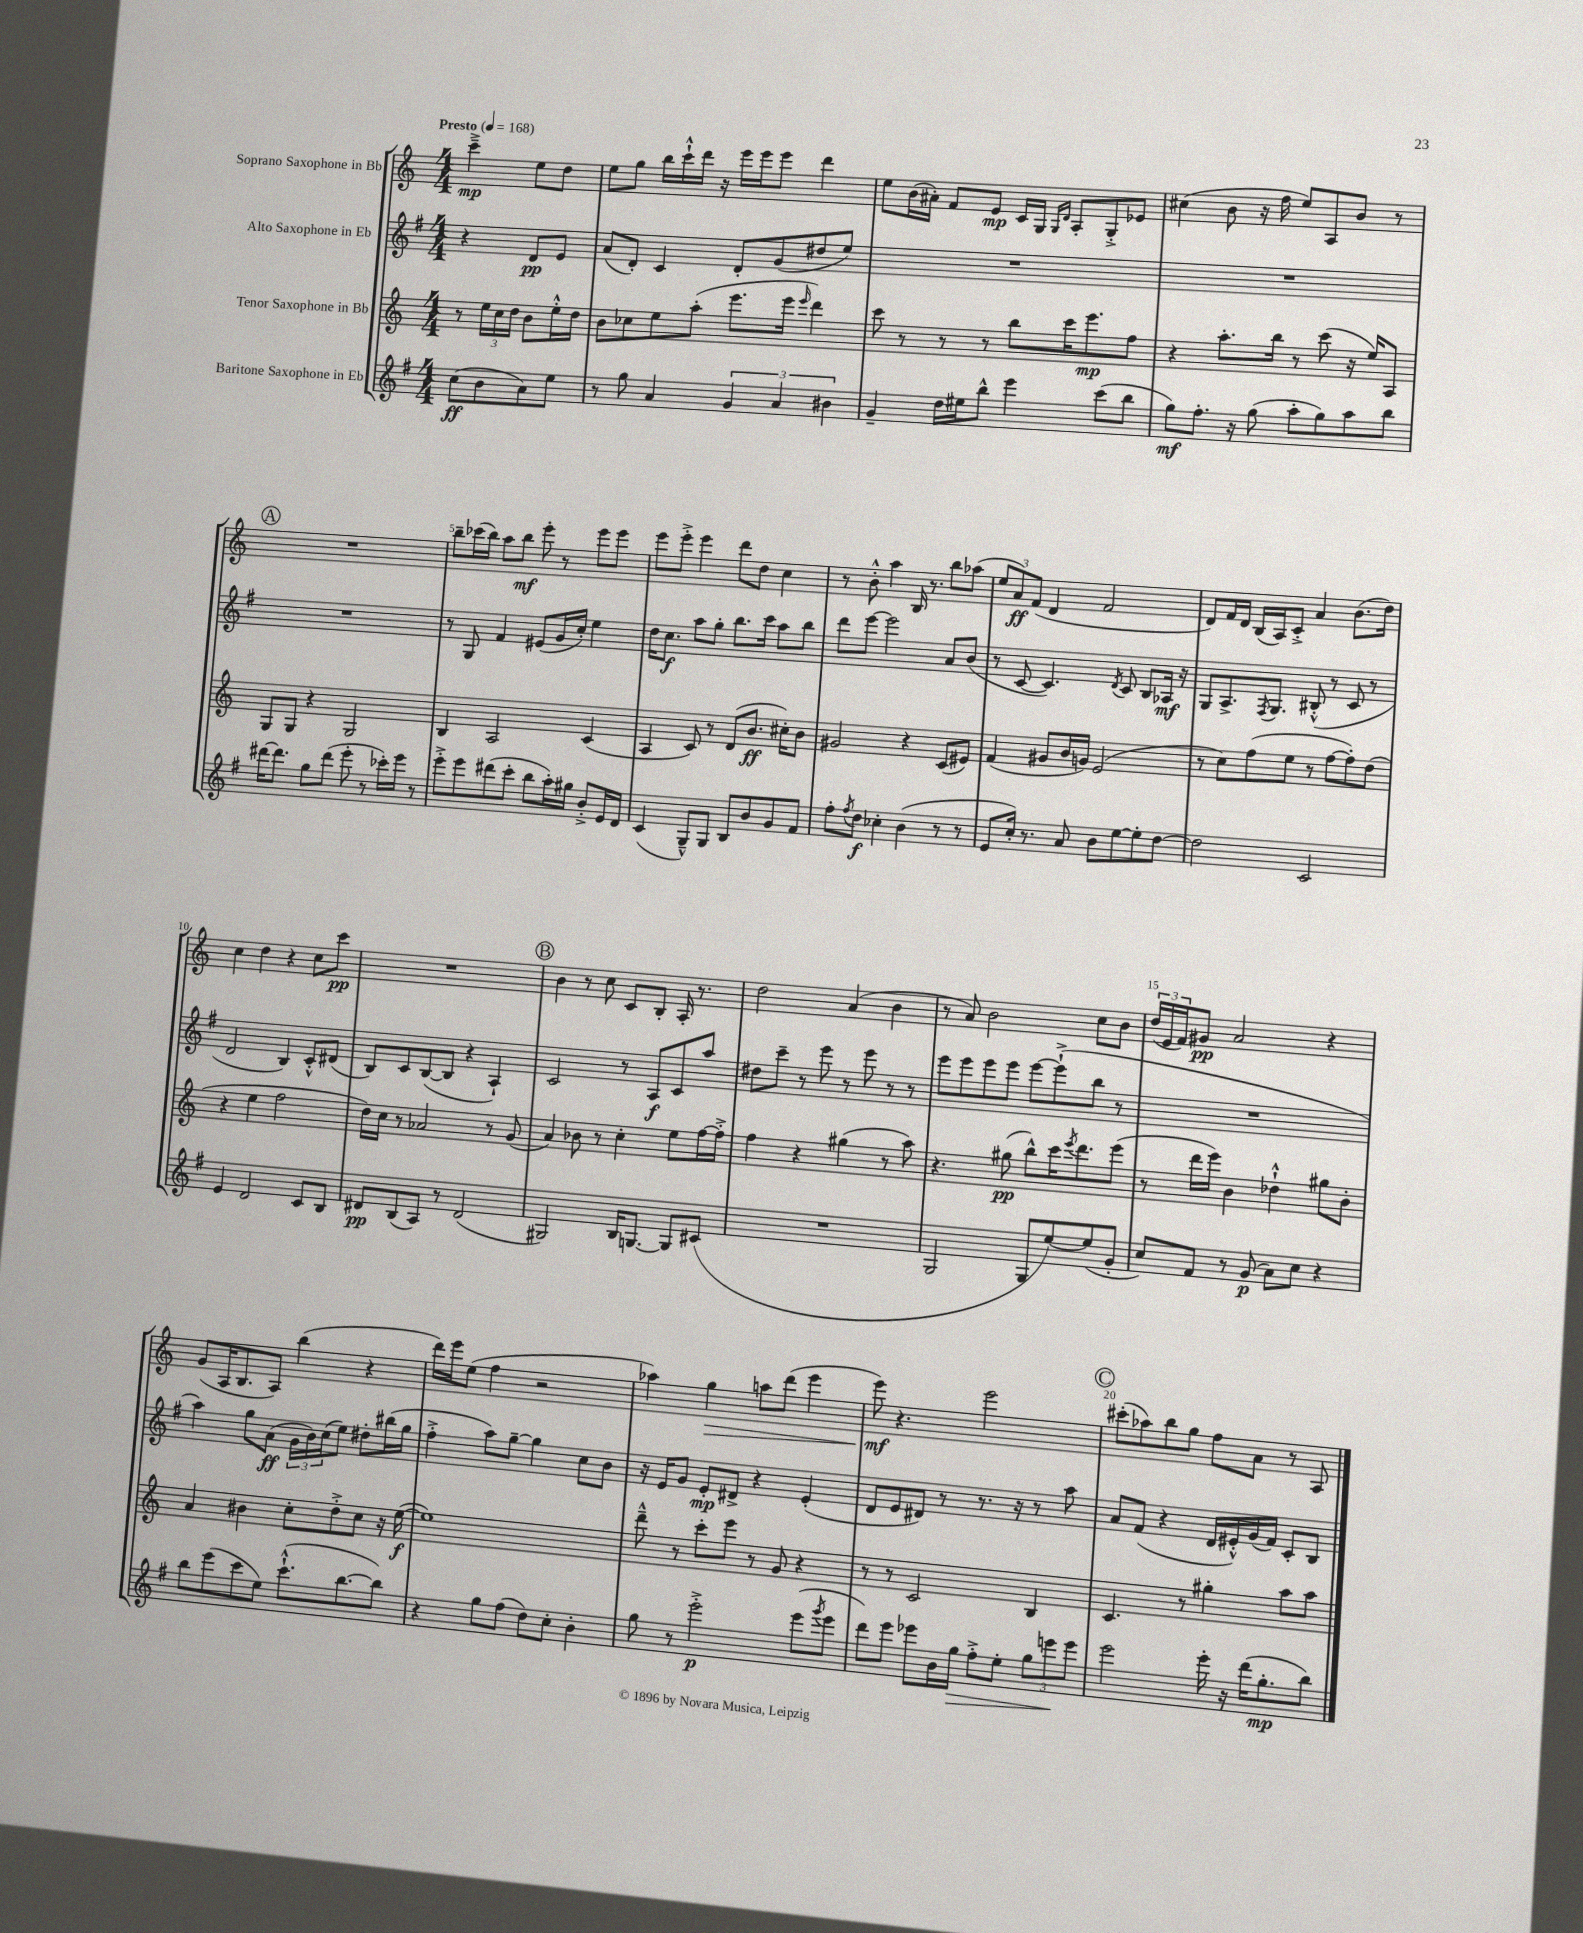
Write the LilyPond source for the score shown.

<<
\new StaffGroup <<
\new Staff = "s0" \with { instrumentName = "Soprano Saxophone in Bb" } {
    \clef treble \key c \major \numericTimeSignature \time 4/4 \partial 2 \tempo "Presto" 4 = 168
    c'''4--->\mp e''8 d''8 |
    e''8 g''8 b''16 c'''16-!-^ d'''16 r16 e'''16 e'''16 e'''8 d'''4 |
    e''8 b'16( ais'16-.) f'8 e'8\mp c'16 g16 \grace { g16 d'16 } a8-. g8-.-> ees'8 |
    cis''4( b'8 r16 f''16 e''8) a8 b'8 r8 |
    \mark \markup { \circle "A" } R1 |
    b''8-- ces'''16( b''16) a''8 b''8\mf e'''8-. r8 e'''8 e'''8 |
    e'''8 e'''8-.-> e'''4 d'''8 d''8 c''4 |
    r8 b'8-.-^ a''4 b16 r8. b''8 aes''8( |
    \tuplet 3/2 { e''8 a'8\ff) f'8( } d'4 f'2 |
    d'8) f'16 d'16 b16( a16) c'8-.-> a'4 b'8.( d''16) |
    c''4 d''4 r4 c''8 c'''8\pp |
    R1 |
    \mark \markup { \circle "B" } b'4 r8 c''8 c'8 b8-. a16-. r8. |
    d''2 a'4( b'4 |
    r8 a'8) b'2 c''8 b'8 |
    \tuplet 3/2 { d''16( e'16 f'16) } gis'8\pp a'2 r4 |
    g'8( a16 b8. a8) b''4( r4 |
    d'''16) e'''16 e''8( f''4 r2 |
    aes''4) g''4\> a''8 d'''8( e'''4 |
    e'''8\mf\!) r4. e'''2 |
    \mark \markup { \circle "C" } cis'''8-.( aes''8) b''8 g''8 f''8 a'8 r8 a8 \bar "|." |
}
\new Staff = "s1" \with { instrumentName = "Alto Saxophone in Eb" } {
    \clef treble \key g \major \numericTimeSignature \time 4/4 \partial 2
    r4 d'8\pp e'8 |
    a'8( d'8-.) c'4 d'8-. g'8( dis''8 e''8) |
    R1 |
    R1 |
    \mark \markup { \circle "A" } R1 |
    r8 g8 fis'4 eis'8( g'16 c''16-.) e''4 |
    d''16 c''8.\f a''8 g''8-. b''8. c'''16 a''8 b''8 |
    d'''8 e'''8~ e'''2 a'8 b'8( |
    r8 c'8~ c'4.) \acciaccatura { d'8 } c'8 b8 aes16\mf r16 |
    g8 a8.-> \acciaccatura { fis8 } g8. bis8-.-^( r8 c'8 r8 |
    d'2 b4) c'8-.-^ dis'8( |
    b8) c'8 b8~( b8 r4 a4-!) |
    \mark \markup { \circle "B" } c'2 r8 a8\f c'8 a''8 |
    dis''8 c'''8-- r8 e'''8 r8 e'''8 r8 r8 |
    e'''8 e'''8 e'''8 e'''8 e'''8~ e'''8-!->( b''8 r8 |
    R1 |
    a''4) g''8 a'8\ff( \tuplet 3/2 { g'16 b'16) c''16( } e''8) dis''8-. bis''16( g''16 |
    fis''4-.-> a''8) g''8~-- g''4 c''8 b'8 |
    r16 e'16 g'8 e'8-.\mp dis'8-> r4 e'4-.( |
    d'8 e'8 dis'8) r8 r8. r16 r8 a''8 |
    \mark \markup { \circle "C" } a'8 fis'8( r4 d'16 eis'16-.-^) g'16( fis'16) c'8-. b8 \bar "|." |
}
\new Staff = "s2" \with { instrumentName = "Tenor Saxophone in Bb" } {
    \clef treble \key c \major \numericTimeSignature \time 4/4 \partial 2
    r8 \tuplet 3/2 { e''16 c''16 d''16 } b'8 e''16-.-^ d''16 |
    b'8 ces''8 e''8 a''8-.( e'''8. e'''16 \grace { e'''16 } d'''4) |
    c'''8 r8 r8 r8 b''8 c'''16 e'''8.\mp f''8 |
    r4 a''8.-. b''16 r8 c'''8( r16 e''16) a8 |
    \mark \markup { \circle "A" } g8 g8 r4 g2 |
    b4 a2 c'4( |
    a4 c'8) r8 d'8( b'8.\ff cis''16-.) b'8 |
    gis'2 r4 c'8( eis'8) |
    f'4( gis'8 b'16 g'16) e'2( |
    r8 c''8) f''8( e''8 r8 f''8~ f''8-.) d''8( |
    r4 e''4 f''2 |
    d''16) c''16 r8 aes'2 r8 g'8( |
    \mark \markup { \circle "B" } a'4) bes'8 r8 c''4-. e''8 f''16~ f''16-.-> |
    f''4 r4 gis''4( r8 a''8) |
    r4. gis''8\pp( b''8-^) c'''16 \acciaccatura { e'''8 } d'''8. e'''8( |
    r8 d'''16 e'''16) b'4 des''4-!-^ gis''8 b'8-. |
    a'4 bis'4 c''8-. d''8-.-> c''8 r16 e''16~\f( |
    e''1) |
    d'''8---^ r8 c'''8-. e'''8 r8 g'8 r4 |
    r8 r8 c'2 b4 |
    \mark \markup { \circle "C" } c'4. r8 gis''4-. a''8 a''8 \bar "|." |
}
\new Staff = "s3" \with { instrumentName = "Baritone Saxophone in Eb" } {
    \clef treble \key g \major \numericTimeSignature \time 4/4 \partial 2
    c''8\ff( b'8 a'8) e''8 |
    r8 g''8 a'4 \tuplet 3/2 { g'4 a'4 bis'4 } |
    g'4-- d''16 eis''16 b''8-^ e'''4 c'''8( b''8 |
    g''8\mf) fis''8.-. r16 g''8( a''8-. g''8) a''8 b''8 |
    \mark \markup { \circle "A" } dis'''16~ dis'''8. g''8 dis'''8( e'''8-. r8 ces'''16-.) e'''16 r8 |
    e'''8-.-> e'''8 dis'''8( c'''8-. b''8 a''16-.) gis''16 b'8-.-> e'16 d'16 |
    c'4( g8---^) g8 b8 b'8 g'8 fis'8 |
    fis''8-. \acciaccatura { fis''8 } d''8\f ces''4-. b'4( r8 r8 |
    e'8 c''16-.) r8. a'8 b'8 e''8~ e''8-. d''8~ |
    d''2 c'2 |
    e'4 d'2 c'8 b8 |
    dis'8\pp b8( a8) r8 dis'2( |
    \mark \markup { \circle "B" } gis2) b16 g8.~ g8 cis'8( |
    R1 |
    g2 g8 e''8~) e''8( g'8-. |
    c''8) fis'8 r8 g'8\p( a'8) c''8 r4 |
    b''8 e'''8( c'''8 e''8) c'''8.-!-^( b''8.~ b''8) |
    r4 g''8 fis''8( d''8) c''8-. b'4-. |
    g''8 r8 e'''2-.->\p e'''8( \acciaccatura { g'''8 } e'''8 |
    d'''8) e'''8 ees'''8 b'16 g''16\> fis''8-.-> e''8-. \tuplet 3/2 { g''8 e'''8\! e'''8 } |
    \mark \markup { \circle "C" } e'''2 e'''16-. r16 d'''16( g''8.-.\mp b''8) \bar "|." |
}
>>
>>
\layout { \context { \Score \override BarNumber.break-visibility = ##(#f #t #t) barNumberVisibility = #(every-nth-bar-number-visible 5) } }
